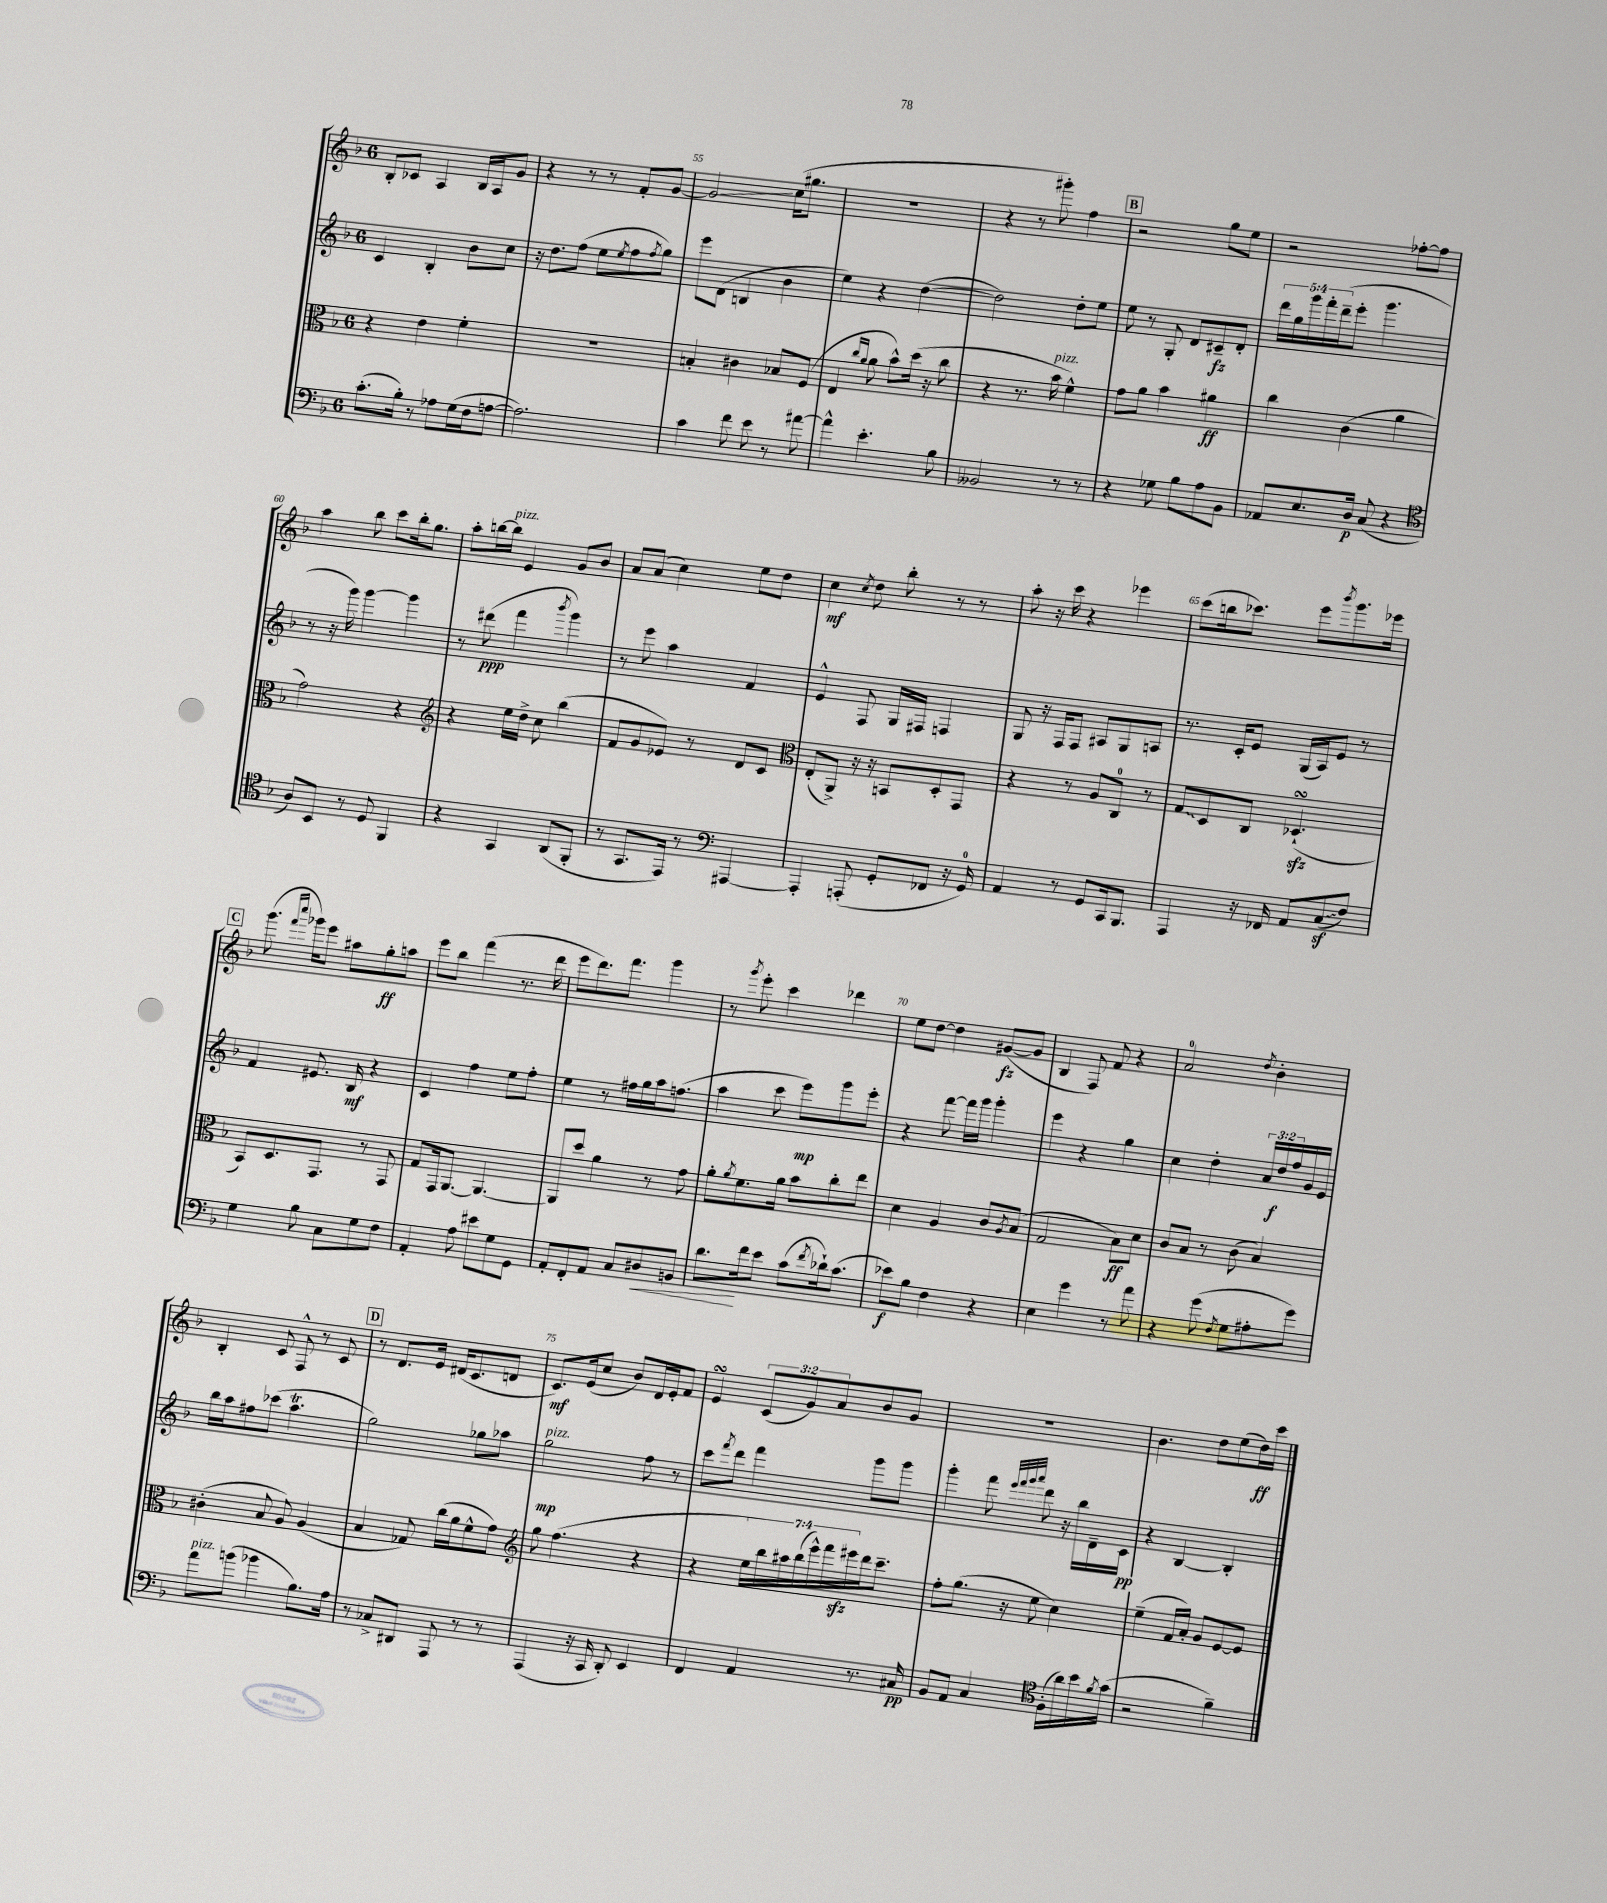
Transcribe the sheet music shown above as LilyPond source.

<<
\new StaffGroup <<
\new Staff = "s0" {
    \clef treble \key f \major \once \override Staff.TimeSignature.style = #'single-digit \time 6/8 \override Staff.TupletNumber.text = #tuplet-number::calc-fraction-text
    bes8-. ces'8 a4 bes16 a16 g'8 |
    r4 r8 r8 f'8-. g'8~ |
    g'2\glissando c''16( gis''8. |
    R2. |
    r4 r8 gis'''8-.) f''4 |
    \mark \markup { \box "B" } r2 g''8 e''8 |
    r2 fes''8~-. fes''8 |
    a''4 bes''8 c'''8 bes''16-. g''8. |
    a''8-. b''16~ b''16^\markup { \italic "pizz." } e'4 g'8 bes'8 |
    a'8 a'8( c''4) e''8 d''8 |
    c''4\mf \acciaccatura { c''8 } d''8 bes''8-. r8 r8 |
    a''8-. r16 c'''16 r4 ees'''4 |
    c'''8( b''16 ces'''8.) e'''8 \acciaccatura { bes'''8 } g'''8. ees'''16 |
    \mark \markup { \box "C" } g'''8.( \grace { f'''16 c''''16 } ges'''16) e'''8 ais''8 g''8-.\ff a''8 |
    e'''8 bes''8 f'''4( r8. d'''16 |
    e'''8 d'''8.) f'''8. g'''4 |
    r8 \acciaccatura { g'''8 } e'''8-. c'''4 des'''4 |
    e''8 d''8~ d''4 gis'8~\fz( gis'8 |
    bes4 f8) f'8 r4 |
    a'2-0 \acciaccatura { d''8 } bes'4-. |
    bes4-. c'8 f8-^ r8 c'8 |
    \mark \markup { \box "D" } r8 d'8. e'16 dis'16( c'8. d'8 |
    c'8.\mf) e'16( c''8 bes'8) d'16 e'16-. f'8 |
    e'4\turn \tuplet 3/2 { c'8( g'8) a'8 } bes'8 g'8 |
    R2. |
    bes'4. d''8 e''8( d''16\ff) c'''16 \bar "|." |
}
\new Staff = "s1" {
    \clef treble \key f \major \once \override Staff.TimeSignature.style = #'single-digit \time 6/8 \override Staff.TupletNumber.text = #tuplet-number::calc-fraction-text
    c'4 bes4-. bes'8 c''8 |
    r16 d''8. f''8( e''8 \acciaccatura { e''8 } f''8 \acciaccatura { f''8 } g''8) |
    e'''8 d'8( b4 bes'4 |
    e''4) r4 d''4~( |
    d''2) d''8-. e''8 |
    \mark \markup { \box "B" } e''8 r8 g8-. d'8 cis'8--\fz d'8-. |
    \tuplet 5/4 { d'''16 g''16 g'''16 f'''16-. d'''16--( } e'''8-. g'''4. |
    r8 r16 g'''16) g'''4~ g'''4 |
    r8 dis'''8\ppp( f'''4 \acciaccatura { bes'''8 } g'''4) |
    r8 e'''8 a''4 f'4 |
    e'4-^ f8 g16 fis16 f4 |
    g8 r16 f16 f8 ais8 g8 a8 |
    r8. c'16-. e'8 g16( a16) e'8 r8 |
    \mark \markup { \box "C" } f'4 eis'8. bes16\mf r4 |
    c'4 f''4 e''8 f''8-. |
    e''4 r8 fis''16 g''16 a''16 f''8.( |
    a''4 c'''8 e'''8\mp) g'''8 e'''8-. |
    r4 f'''8~ f'''16 g'''16 g'''4-. |
    e'''4 r4 g''4 |
    c''4 d''4-. \tuplet 3/2 { a'16 d''16\f f''16 } g'16 e'16 |
    bes''16 a''16 fis''8 ces'''8( a''4.\trill |
    \mark \markup { \box "D" } g''2) ges''8 aes''8 |
    g''2\mp^\markup { \italic "pizz." } f''8 r8 |
    c'''8 \acciaccatura { f'''8 } d'''8 f'''4 g'''8 g'''8 |
    g'''4-. f'''8 \grace { e'''32 f'''32 g'''32 a'''32 } d'''8 r16 bes''16 d'16-- c'16\pp |
    r4 bes4~ bes4-. \bar "|." |
}
\new Staff = "s2" {
    \clef alto \key f \major \once \override Staff.TimeSignature.style = #'single-digit \time 6/8 \override Staff.TupletNumber.text = #tuplet-number::calc-fraction-text
    r4 e'4 f'4-. |
    R2. |
    b4-. cis'4 bes8 f8( |
    e4 \grace { c''16 a'16 } a'8 bes'8-^) d''16( r16 c''8 |
    r4 r8. bes'16^\markup { \italic "pizz." } f'4-^) |
    \mark \markup { \box "B" } g'8 a'8 bes'4 ais'4\ff |
    c''4 c'4( a'4 |
    g'2) r4 |
    \clef treble r4 e''16 d''16-> c''8 bes''4( |
    f'8 g'8 ees'8) r8 d'8 c'8 |
    \clef alto e8-.( a,8->) r16 r16 b,8 d8-. g,8 |
    r4 r8 a8 c8-0 r8 |
    \once \override Glissando.style = #'zigzag g8\glissando d8 c8 des4.-!\turn\sfz( |
    \mark \markup { \box "C" } bes,8) d8. g,8. r8 g,8 |
    g8 g,16 a,8.~ a,4.~ |
    a,8 d''8 a'4 r8 g'8 |
    a'8-. \acciaccatura { a'8 } f'8. a'16 bes'8 c''8-. e''8 |
    d'4 a4 c'8 \acciaccatura { a8 } bes8( |
    g2 bes8\ff) d'8 |
    c'8 bes8 r8 c'8( bes4) |
    cis'4-.( bes8 a8) a4( |
    \mark \markup { \box "D" } bes4 ges8) c''16( a'16 f'8-^ g'8) |
    \clef treble g''8 f''4.( r4 |
    r4 \tuplet 7/4 { e''16 bes''16) ais''16 bes''16( e'''16-^) f'''16 eis'''16\sfz } d'''16 c'''8.-- |
    f''8-. g''8.( r16 e''8 c''4) |
    e''4--( f'16 a'16-.) g'8 e'8~ e'8 \bar "|." |
}
\new Staff = "s3" {
    \clef bass \key f \major \once \override Staff.TimeSignature.style = #'single-digit \time 6/8
    c'8.-.( bes16-.) r8 aes8 g16( f16 a8~ |
    a2.) |
    c'4 f'8 e'8 r8 ais'8~ |
    ais'4-^ e'4.-. bes8 |
    beses,2 r8 r8 |
    \mark \markup { \box "B" } r4 ges8 bes8 a8 bes,8 |
    aes,8 e8. d16\p c8( r4 |
    \clef tenor a8) bes,8 r8 d8 f,4 |
    r4 g,4 a,8( f,8-. |
    r8 g,8. e,16) r8 \clef bass ais,,4~ |
    ais,,4-. a,,8-.( g,8-. fes,8 r16 g,16-0) |
    a,4 r8 g,8 c,16 bes,,8. |
    a,,4 r16 fes,16 a,8 \once \override Glissando.style = #'zigzag c8\glissando\sf( f8) |
    \mark \markup { \box "C" } g4 bes8 c8 g8 f8 |
    a,4-. a8 eis'8 g8 g,8 |
    a,8-. f,8-. a,8 c8 dis8\< b,8 |
    d'8.\! f'16 e'8 c'8( \acciaccatura { f'8 } des'16-!) c'8.( |
    ees'8\f) bes8 f4 r4 |
    e4 g'4 r8 a'8 |
    r4 g'8( \acciaccatura { f8 } g8 ais8-. g'8) |
    a'8^\markup { \italic "pizz." } b'8( bes'4 bes8.) a16 |
    \mark \markup { \box "D" } r8 ces8-> dis,8 a,,8 r8 r8 |
    a,,4( r16 c,16 d,8-.) e,4 |
    f,4 a,4 r8. cis16\pp |
    bes,8 a,8 c4 \clef tenor f16-.( a'16) bes'16 \acciaccatura { f'8 } g'16( |
    r2 f'4--) \bar "|." |
}
>>
>>
\layout { \context { \Score currentBarNumber = #53 \override BarNumber.break-visibility = ##(#f #t #t) barNumberVisibility = #(every-nth-bar-number-visible 5) } }
